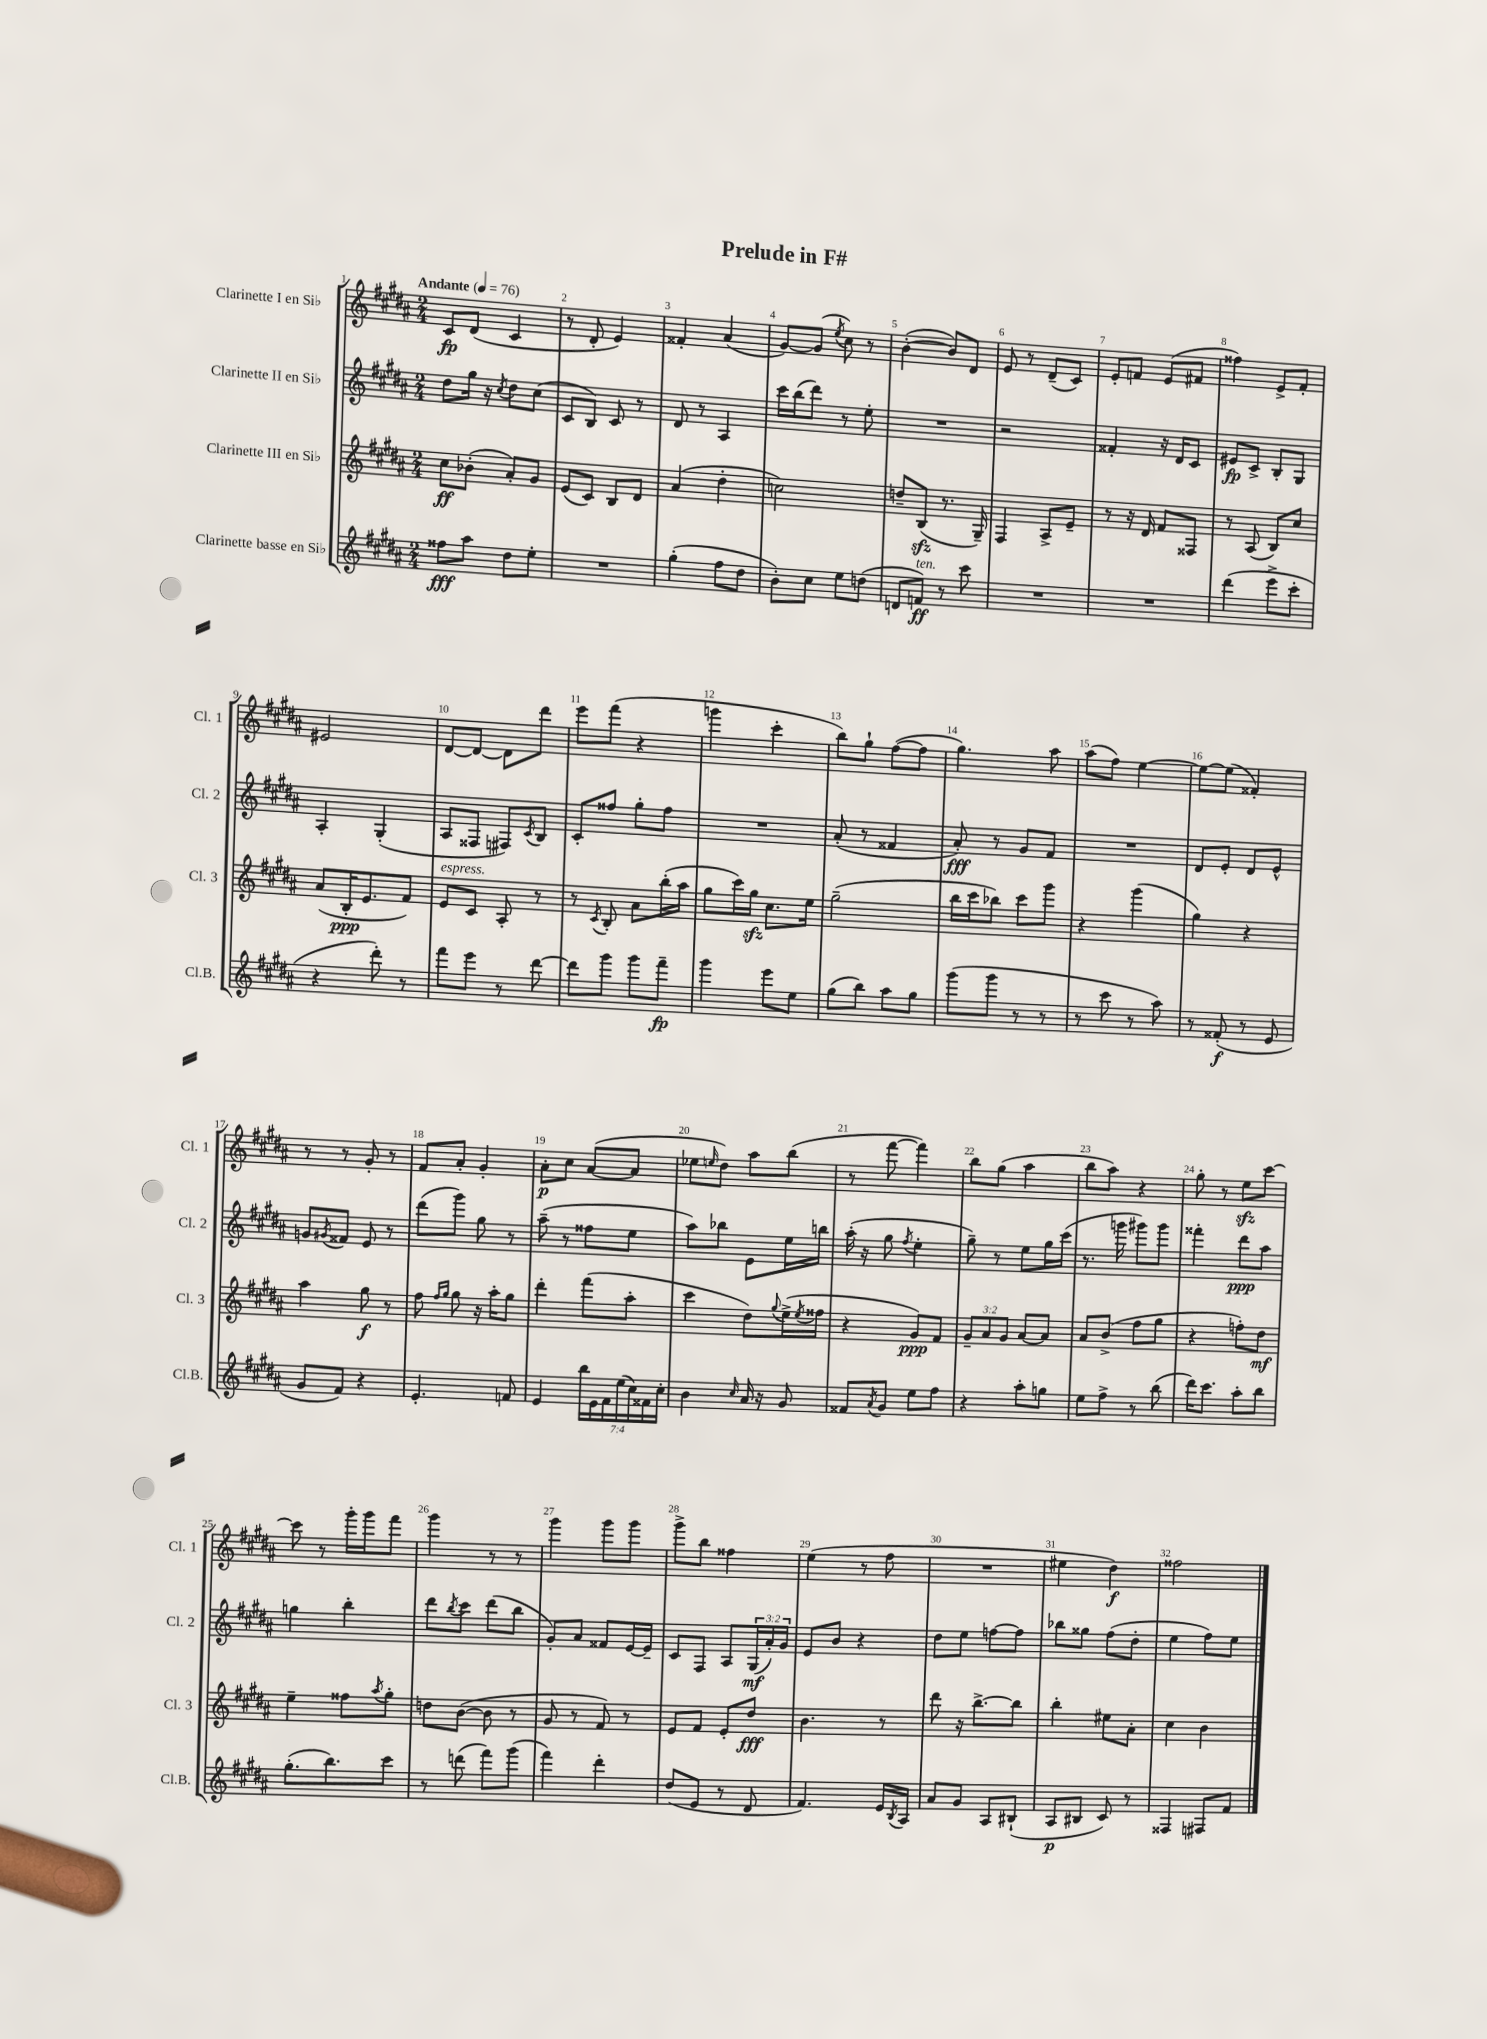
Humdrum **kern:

**kern	**kern	**kern	**kern
*staff4	*staff3	*staff2	*staff1
*clefG2	*clefG2	*clefG2	*clefG2
*k[f#c#g#d#a#]	*k[f#c#g#d#a#]	*k[f#c#g#d#a#]	*k[f#c#g#d#a#]
*M2/4	*M2/4	*M2/4	*M2/4
*MM76	*MM76	*MM76	*MM76
8ff##\L	8cc#\L	8dd#\L	8c#/L
8aa#\J	(8b-'\J	16gg#\Jk	(8d#/J
.	.	16r	.
.	.	8qcc#/	.
8dd#\L	8a#'/L)	8dd#\L	4c#/
8ee'\J	8g#/J	(8cc#\J	.
=	=	=	=
2r	(8e/L	8c#/L	8r
.	8c#/J)	8B/J)	8d#'/
.	8B/L	8c#/	4e/)
.	8d#/J	8r	.
=	=	=	=
(4gg#'\	(4a#/	8d#/	4f##'/
.	.	8r	.
8ff#\L	4dd#'\	4A#/	(4a#/
8dd#\J	.	.	.
=	=	=	=
8b'\L)	2cc\)	16ccc#\LL	[8g#/L)
.	.	(16bb\J	.
8cc#\J	.	8ddd#\J)	(8g#/]J
.	.	.	8qee/
8ee\L	.	8r	8cc#\)
(8dd\J	.	8ee'\	8r
=	=	=	=
8d/L	8dd~/L	2r	([4b'\
8f/J)	(8B/J	.	.
8r	8.r	.	8b/]L)
8ccc#\	.	.	8d#/J
.	16G#~/)	.	.
=	=	=	=
2r	4F#/	2r	8e/
.	.	.	8r
.	8A#^/L	.	(8d#~/L
.	8e~/J	.	8c#/J)
=	=	=	=
2r	8r	4f##'/	8e'/L
.	16r	.	8f/J
.	16d#/	.	.
.	8f#/L	16r	(8e/L
.	.	16d#/LK	.
.	8F##/J	8c#/J	8f#/J
=	=	=	=
(4ddd#\	8r	8e#/L	4ff##\)
.	(8A#/	8c#^/J	.
8eee^\L	8B/L)	8B'/L	8e^/L
8ccc#'\J	8cc#/J	8G#/J	8f#'/J
=	=	=	=
4r	(8a#/L	4A#'/	2e#/
.	16B'/K	.	.
.	8.e/	.	.
8ddd#'\)	.	(4G#'/	.
8r	8f#/J)	.	.
=	=	=	=
8fff#\L	8e/L	8A#/L	[8d#/L
8eee\J	8c#/J	8F##/J	8d#/_J
8r	8A#'/	8F#/L)	8d#\]L
.	.	8qc#/	.
[8ddd#\	8r	8B/J	8ddd#\J
=	=	=	=
8ddd#\]L	8r	8c#'/L	8eee\L
.	8qc#/	.	.
8ggg#\J	8B'/	8ff##/J	(8fff#\J
8ggg#\L	8a#\L	8gg#'\L	4r
8fff#~\J	(16bb'\L	8ff##\J	.
.	16aa#\JJ	.	.
=	=	=	=
4ggg#\	8gg#\L	2r	4ggg\
.	16ccc#\L)	.	.
.	16gg#\JJ	.	.
8eee\L	8.cc#\L	.	4ccc#'\
8ee\J	.	.	.
.	16ee\Jk	.	.
=	=	=	=
(8gg#\L	(2gg#~\	(8a#'/	8bb\L)
8bb\J)	.	8r	8gg#`\J
8aa#\L	.	4f##/	([8ff#\L
8gg#\J	.	.	8ff#\]J
=	=	=	=
(8ggg#\L	16bb\LL	8a#'/)	4.gg#\)
.	16ccc#\J	.	.
8ggg#\J	8bb-\J)	8r	.
8r	8ccc#\L	8g#/L	.
8r	8ggg#\J	8f#/J	8aa#\
=	=	=	=
8r	4r	2r	(8aa#\L
8ccc#\	.	.	8ff#\J)
8r	(4ggg#\	.	[4ee\
8aa#\)	.	.	.
=	=	=	=
8r	4gg#\)	8d#/L	8ee\_L
(8f##'/	.	8e'/J	(8ee\]J
8r	4r	8d#/L	4f##'/)
8e/	.	8e^^/J	.
=	=	=	=
8g#/L	4aa#\	8g/L	8r
.	.	8qg#/	.
8f#/J)	.	8f##/J	8r
4r	8gg#\	8e/	8g#'/
.	8r	8r	8r
=	=	=	=
4.e'/	8ff#\	(8ddd#\L	8f#/L
.	16qqff#/LL	.	.
.	16qqgg#/JJ	.	.
.	8gg#\	8ggg#\J)	8a#'/J
.	16r	8gg#\	4g#'/
.	16aa#'\LK	.	.
8f/	8gg#\J	8r	.
=	=	=	=
4e/	4ddd#'\	(8aa#~\	8a#'\L
.	.	8r	8cc#\J
28bb\LL	(8fff#\L	8ff##\L	([8a#/L
28e\	.	.	.
28f#\	.	.	.
(28ee\	.	.	.
.	8aa#'\J	8ee\J	8a#/]J
28cc#\)	.	.	.
28f##\	.	.	.
28cc#'\JJ	.	.	.
=	=	=	=
4b\	4ccc#\	8aa#\L)	8ee-\L
.	.	.	16qqee/
.	.	8bb-\J	8dd#\J)
16qqcc#/	.	.	.
16a#/	8dd#\L)	8e\L	8aa#\L
16r	.	.	.
.	8qqgg#/	.	.
8g#/	(16ee^\L	16ee\L	(8bb\J
.	8qee/	.	.
.	16ff##\JJ	16bb\JJ	.
=	=	=	=
8f##/L	4r	(16aa#'\	8r
.	.	16r	.
8qa#/	.	.	.
8g#/J	.	8gg#\	[8fff#\
.	.	8qff#/	.
8ee\L	8g#/L)	4ee'\	4fff#\])
8ff#\J	8f#/J	.	.
=	=	=	=
4r	12g#~/L	8gg#~\)	8bb\L
.	12a#/	.	.
.	.	8r	(8gg#\J
.	12g#/J	.	.
8aa#'\L	[8a#/L	8ee\L	4aa#\
8gg\J	8a#/]J	16gg#\L	.
.	.	(16ccc#\JJ	.
=	=	=	=
8ee\L	8a#/L	8.r	8bb\L
8ff#^\J	(8b^/J	.	8aa#\J)
.	.	16ggg\	.
8r	8ff#\L	8ggg#\L)	4r
(8bb\	8gg#\J	8ggg#\J	.
=	=	=	=
16ddd#\LK)	4r	4fff##'\	8gg#'\
8.ccc#\J	.	.	.
.	.	.	8r
8aa#'\L	8ff'\L)	8ddd#\L	8ee\L
8bb\J	8dd#\J	8aa#\J	[8ccc#\J
=	=	=	=
(8.gg#'\L	4ee~\	4gg\	8ccc#\]
.	.	.	8r
8.bb\)	.	.	.
.	8ff##\L	4bb'\	16ggg#'\LL
.	.	.	16ggg#\J
.	8qaa#/	.	.
8ccc#\J	8gg#'\J	.	8fff#\J
=	=	=	=
8r	8dd\L	8ddd#\L	4ggg#\
.	.	8qbb/	.
(8ddd\	([8b\J	8ccc#\J	.
8fff#\L)	8b\]	(8ddd#\L	8r
(8ggg#\J	8r	8bb\J	8r
=	=	=	=
4fff#\)	8g#/	8g#'/L)	4ggg#\
.	8r	8a#/J	.
4ddd#'\	8f#/)	8f##/L	8ggg#\L
.	8r	[16e/L	8ggg#\J
.	.	16e~/]JJ	.
=	=	=	=
(8dd#/L	8e/L	8c#/L	8ggg#^\L
8e/J	8f#/J	8F#/J	8bb\J
8r	8e'/L	8A#/L	4ff##\
8d#/	8dd#/J	(24G#/L	.
.	.	24a#'/)	.
.	.	24g#/JJ	.
=	=	=	=
4.f#/)	4.b\	8e/L	(4ee\
.	.	8b/J	.
.	.	4r	8r
16e/LL	8r	.	8ff#\
8qB/	.	.	.
16A#/JJ	.	.	.
=	=	=	=
8a#/L	8ddd#\	8dd#\L	2r
8g#/J	16r	8ee\J	.
.	[8.bb^\L	.	.
8A#/L	.	[8ff\L	.
(8B#`/J	8bb\]J	8ff\]J	.
=	=	=	=
8A#/L	4bb'\	8bb-\L	4ee#\
8B#/J	.	8gg##\J	.
8c#/)	8ee#\L	(8ff#\L	4dd#\)
8r	8a#'\J	8dd#'\J	.
=	=	=	=
4F##/	4cc#\	4ee\	2ff##\
8F#/L	4b\	8ff#\L)	.
8f#/J	.	8ee\J	.
==	==	==	==
*-	*-	*-	*-
